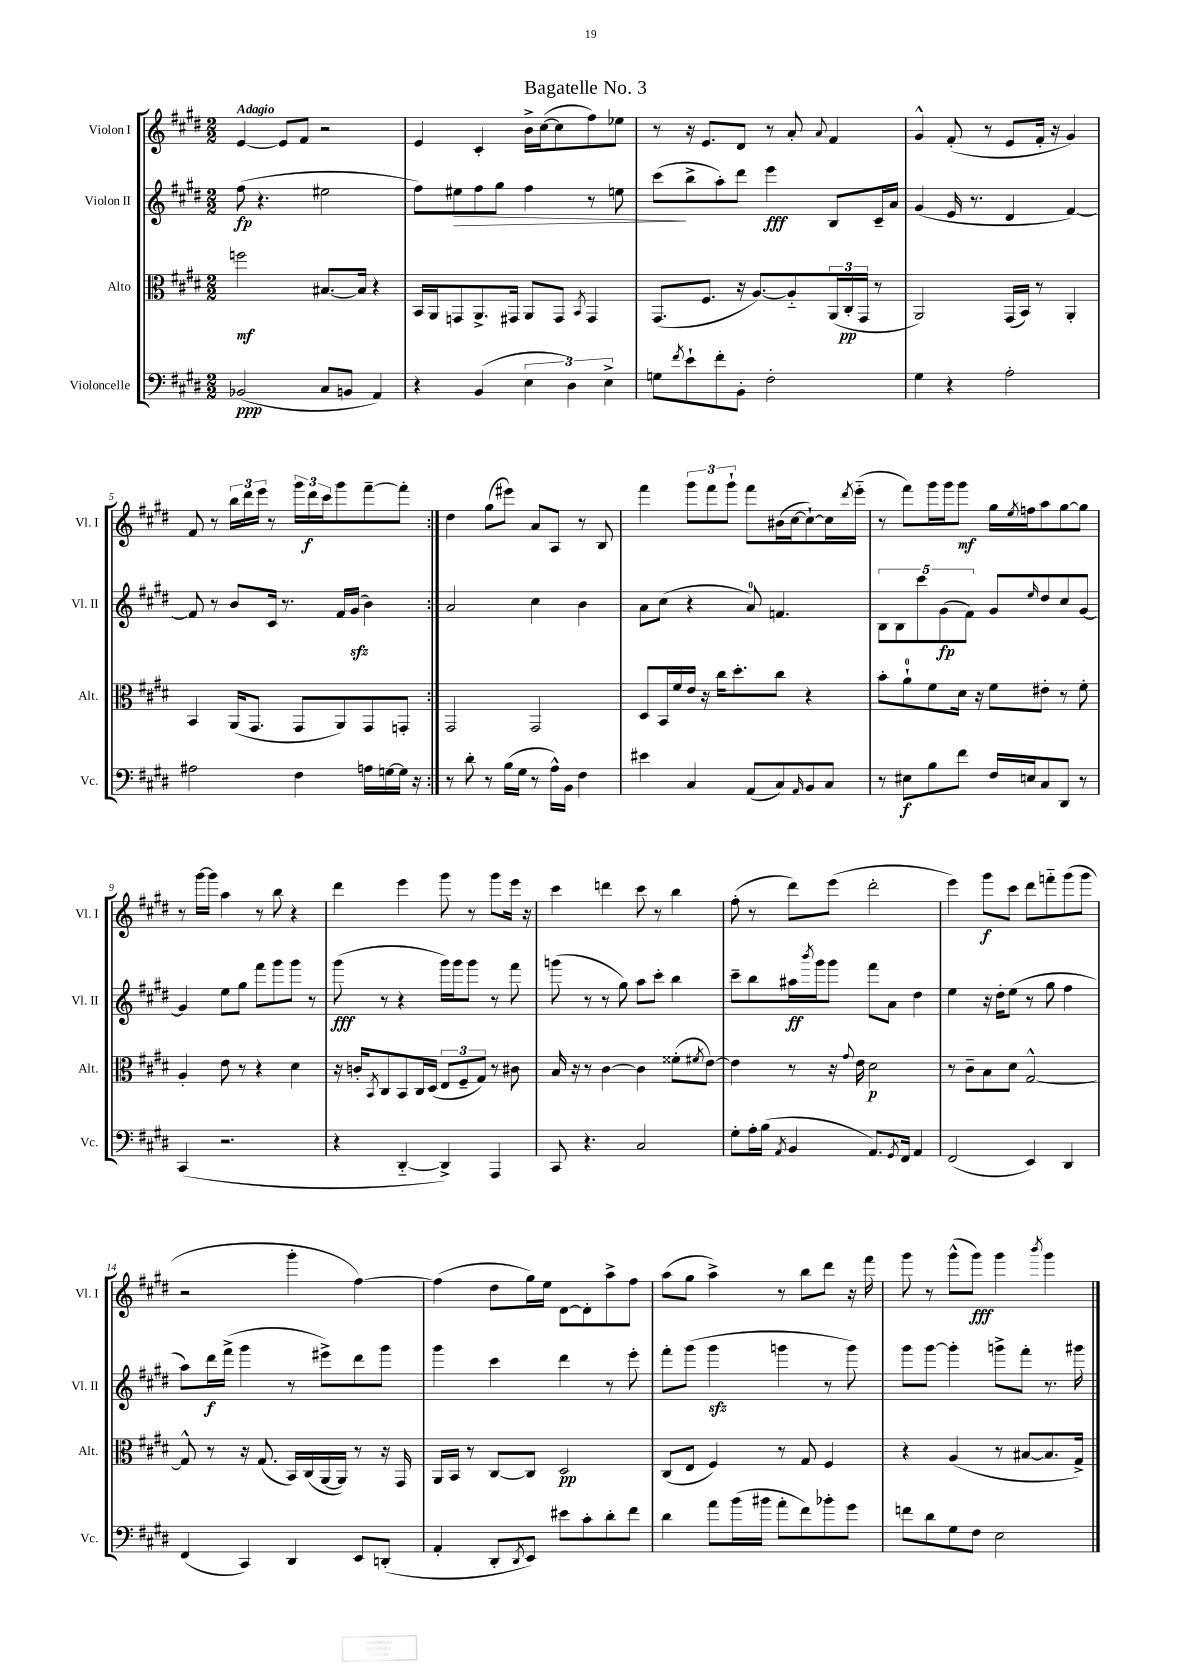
\header { title = "Bagatelle No. 3" }
<<
\new StaffGroup <<
\new Staff = "s0" \with { instrumentName = "Violon I" shortInstrumentName = "Vl. I" } {
    \clef treble \key e \major \numericTimeSignature \time 2/2 \tempo "Adagio"
    \repeat volta 2 { e'4~ e'8 fis'8 r2 |
    e'4 cis'4-. b'16-> cis''16~( cis''8 fis''8) ees''8 |
    r8 r16 e'8. dis'8 r8 a'8-. \appoggiatura { a'8 } fis'4 |
    gis'4-^ fis'8-.( r8 e'8 fis'16-. r16 gis'4) |
    fis'8 r8 \tuplet 3/2 { b''16 dis'''16 e'''16 } r8 \tuplet 3/2 { gis'''16 dis'''16\f cis'''16 } gis'''8 fis'''8~-- fis'''8-. | }
    dis''4 gis''8( eis'''8) a'8 a8 r8 b8 |
    fis'''4 \tuplet 3/2 { gis'''8 fis'''8 gis'''8-! } fis'''8 bis'16( cis''16~ cis''8~-!) cis''16 \acciaccatura { dis'''8 } e'''16-_( |
    r8 fis'''8) gis'''16 gis'''16 gis'''8\mf gis''16 \acciaccatura { e''8 } f''16 a''8 gis''8~ gis''8 |
    r8 gis'''16~ gis'''16 a''4 r8 b''8 r4 |
    dis'''4 e'''4 gis'''8 r8 gis'''8 e'''16 r16 |
    cis'''4 d'''4 cis'''8 r8 b''4 |
    fis''8-.( r8 dis'''8) e'''8( dis'''2-. |
    e'''4) gis'''8\f cis'''8 dis'''8 f'''8-_ gis'''8( gis'''8 |
    r2 gis'''4-. fis''4~) |
    fis''4( dis''8 gis''16) e''16 dis'8~ dis'8-. a''8-> fis''8 |
    a''8( gis''8 a''4->) r8 b''8 dis'''8 r16 fis'''16 |
    gis'''8 r8 gis'''8-^( gis'''8\fff) gis'''4 \acciaccatura { b'''8 } gis'''4 \bar "|." |
}
\new Staff = "s1" \with { instrumentName = "Violon II" shortInstrumentName = "Vl. II" } {
    \clef treble \key e \major \numericTimeSignature \time 2/2
    \repeat volta 2 { fis''8\fp( r4. eis''2 |
    fis''8) eis''8\> fis''8 gis''8 fis''4 r8 e''8 |
    cis'''8\!( b''8-> a''8-.) dis'''8 e'''4\fff b8 cis'16-- a'16 |
    gis'4( e'16 r8. dis'4 fis'4~) |
    fis'8 r8 b'8 cis'16 r8. fis'16 gis'16\sfz( b'4) | }
    a'2 cis''4 b'4 |
    a'8 cis''8( r4 a'8-0) f'4. |
    \tuplet 5/4 { b8 b8 cis'''8 gis'8\fp( fis'8) } gis'8 \grace { e''16 } dis''8 cis''8 gis'8~ |
    gis'4 e''8 gis''8 fis'''8 gis'''8 gis'''8 r8 |
    gis'''8\fff( r8 r4 gis'''16) gis'''16 gis'''8 r8 fis'''8 |
    g'''8( r8 r8 gis''8) a''8 cis'''8-. b''4 |
    cis'''8-- b''8 ais''16\ff \acciaccatura { b'''8 } gis'''16 gis'''8 fis'''8 a'8 dis''4 |
    e''4 r16 dis''16-. e''8( r8 gis''8 fis''4 |
    a''8) dis'''16\f fis'''16->( gis'''4 r8 eis'''8->) dis'''8 gis'''8 |
    gis'''4 cis'''4 dis'''4 r8 e'''8-. |
    fis'''8-. gis'''8( gis'''4\sfz g'''4 r8 g'''8) |
    gis'''8 gis'''8~ gis'''4-. g'''8-> fis'''8-. r8. gis'''16 \bar "|." |
}
\new Staff = "s2" \with { instrumentName = "Alto" shortInstrumentName = "Alt." } {
    \clef alto \key e \major \numericTimeSignature \time 2/2
    \repeat volta 2 { f''2\mf bis8.~ bis16 r4 |
    b,16 a,16 g,8 a,8.-> gis,16 a,8 gis,8 \acciaccatura { b,8 } gis,4 |
    gis,8.( fis8. r16 a8.~) a8-_ \tuplet 3/2 { a,16( cis16-.\pp gis,16 } r8 |
    a,2) gis,16( b,16) r8 a,4-. |
    b,4 a,16( gis,8. gis,8 a,8) gis,8 g,8-. | }
    gis,2 gis,2 |
    dis8 b,16 fis'16 e'16 r16 cis''16 dis''8.-. cis''8 r4 |
    b'8-. a'8-0-! fis'8 dis'16 r16 fis'8 eis'8-. r8 fis'8-. |
    a4-. e'8 r8 r4 dis'4 |
    r16 c'16-. \acciaccatura { b,8 } cis8 b,8 cis16 dis16( \tuplet 3/2 { e8 fis8-- gis8) } r8 cis'8 |
    b16 r16 r8 cis'4~ cis'4 fisis'8-.( \acciaccatura { fis'8 } e'8~) |
    e'4 r8 r16 \appoggiatura { gis'8 } e'16 dis'2\p |
    r8 cis'8-- b8 dis'8 gis2~-^ |
    gis8-^ r8 r16 gis8.( b,16) cis16( a,16~ a,16) r8 r16 gis,16 |
    a,16 b,16 r8 cis8~ cis8 dis2\pp |
    cis8( e8 fis4) r8 gis8 fis4 |
    r4 a4( r8 bis8~ bis8. gis16->) \bar "|." |
}
\new Staff = "s3" \with { instrumentName = "Violoncelle" shortInstrumentName = "Vc." } {
    \clef bass \key e \major \numericTimeSignature \time 2/2
    \repeat volta 2 { bes,2\ppp( cis8 b,8 a,4) |
    r4 b,4( \tuplet 3/2 { e4 dis4) e4-> } |
    g8 \acciaccatura { fis'8 } e'8-! fis'8-. b,8-. fis2-. |
    gis4 r4 a2-. |
    ais2 fis4 a16 g16~ g16 r16 | }
    r8 dis'8-. r8 b16( gis16 r8 a16-^) b,16 fis4 |
    eis'4 cis4 a,8( cis8) \grace { a,16 } b,8 cis8 |
    r8 eis8\f b8 fis'8 fis16 e16 cis8 dis,8 r8 |
    cis,4( r2. |
    r4 dis,4~-_ dis,4->) a,,4 |
    cis,8 r4. cis2 |
    gis8-. a16-. b16( \acciaccatura { a,8 } b,4 a,8.) \acciaccatura { gis,8 } fis,16 a,4 |
    fis,2( e,4) dis,4 |
    fis,4( cis,4) dis,4 e,8 d,8-.( |
    a,4-. dis,8-. \acciaccatura { dis,8 } e,8) eis'8 cis'8-. dis'8-. fis'8 |
    dis'4 a'8 b'16( bis'16 a'8-. fis'8) bes'8-. gis'8 |
    f'8 dis'8 gis8 fis8 e2 \bar "|." |
}
>>
>>
